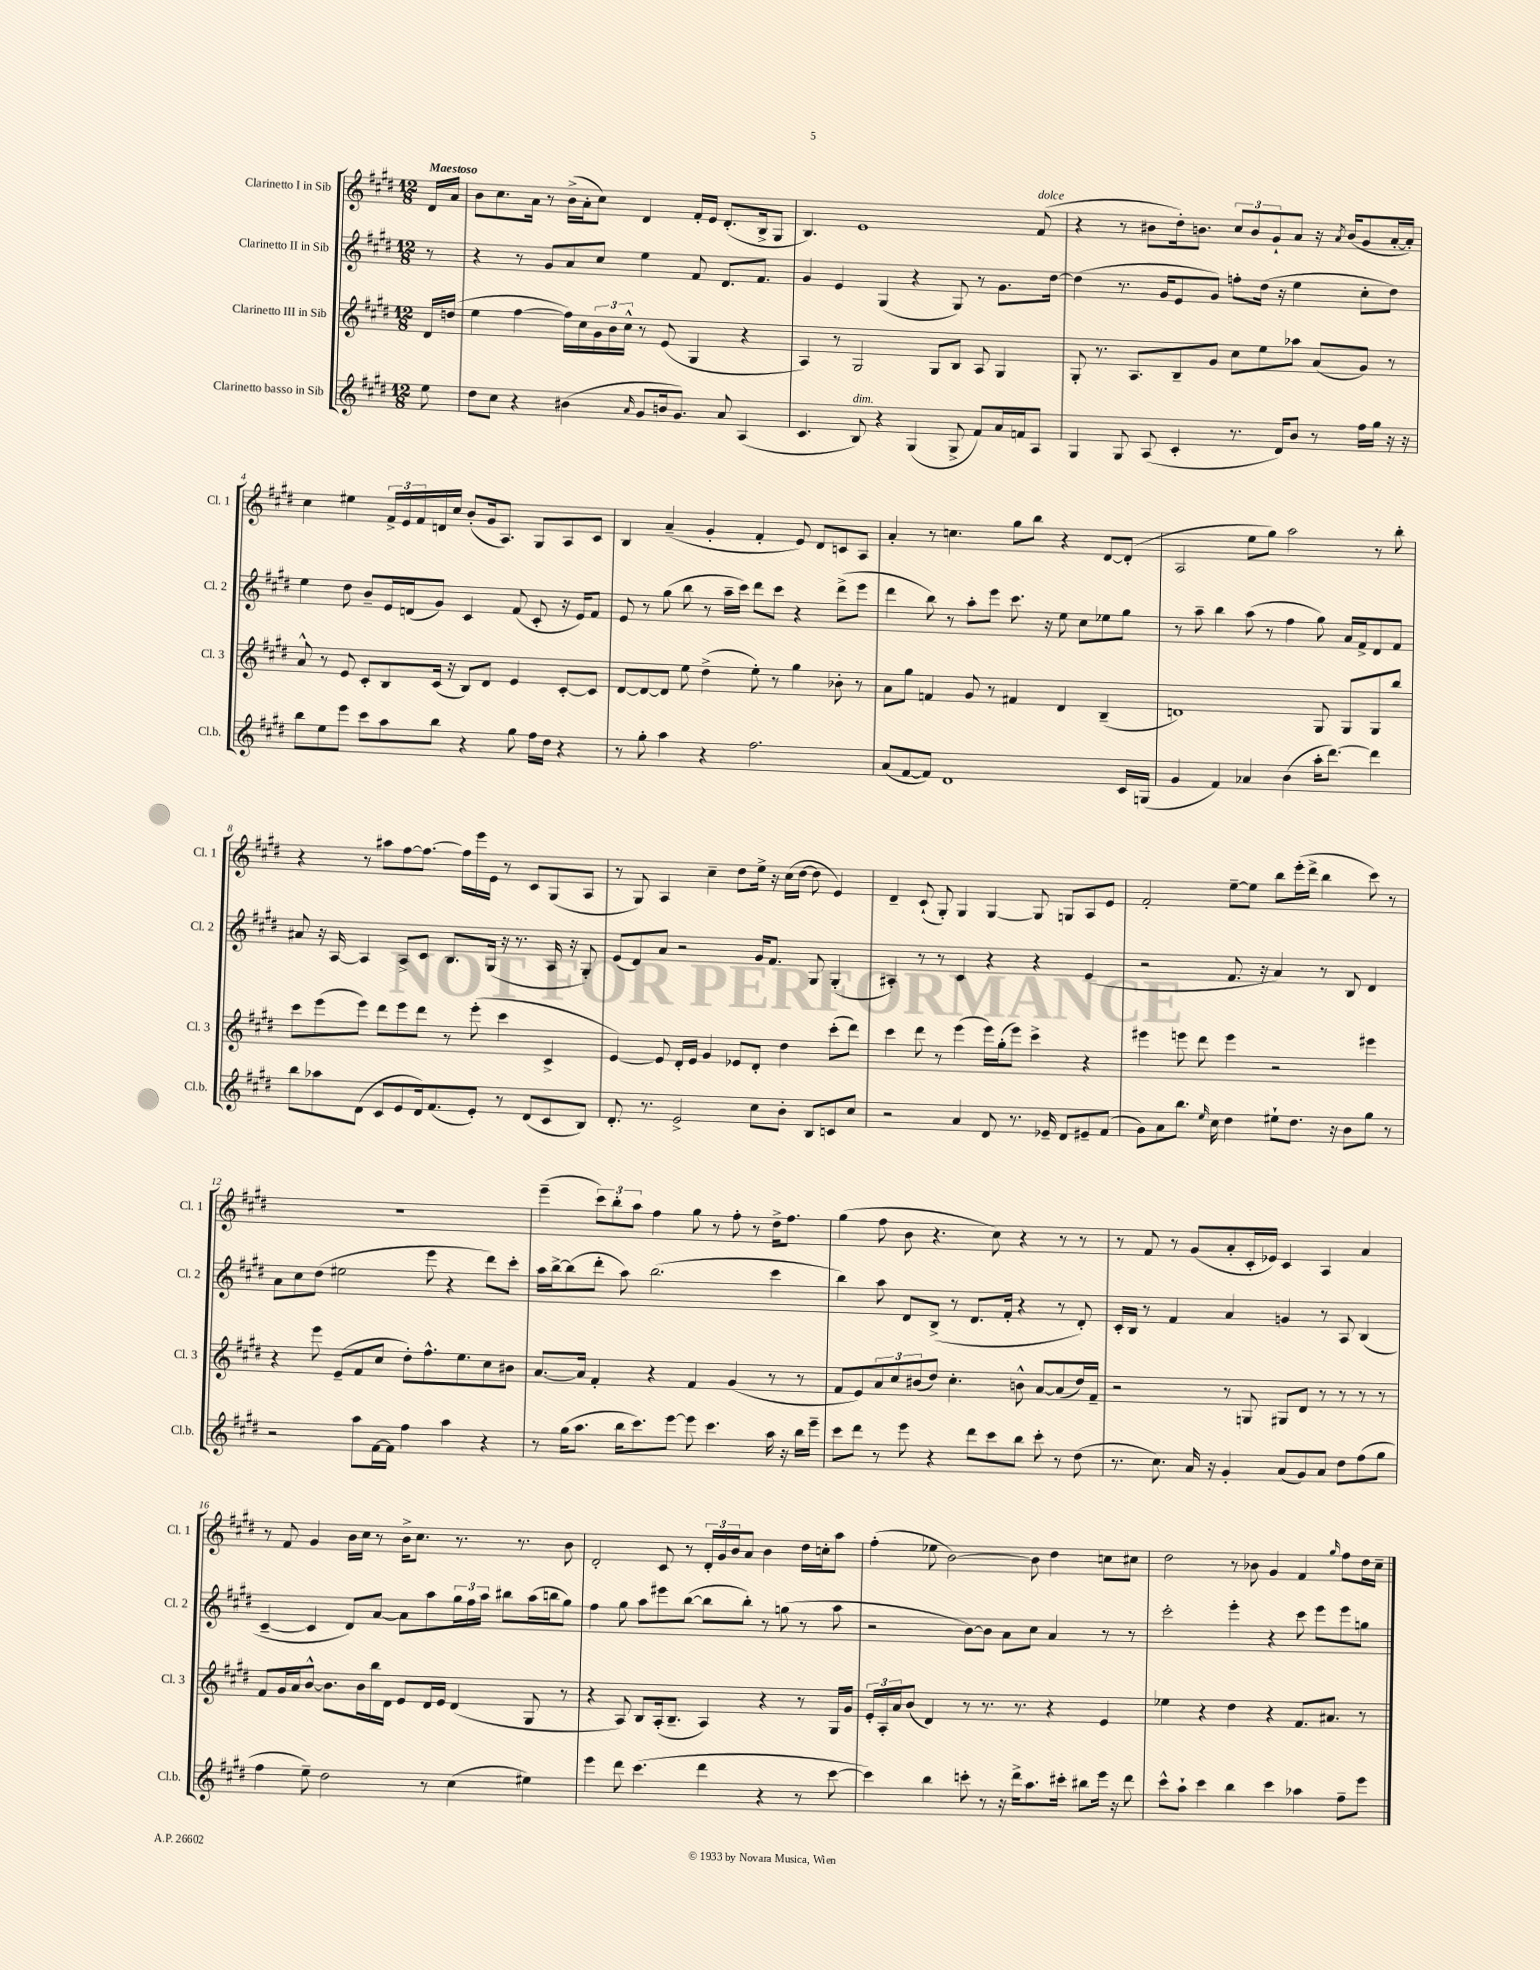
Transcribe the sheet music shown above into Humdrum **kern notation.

**kern	**kern	**kern	**kern
*part4	*part3	*part2	*part1
*staff4	*staff3	*staff2	*staff1
*I"Clarinetto basso in Sib	*I"Clarinetto III in Sib	*I"Clarinetto II in Sib	*I"Clarinetto I in Sib
*I'Cl.b.	*I'Cl. 3	*I'Cl. 2	*I'Cl. 1
*clefG2	*clefG2	*clefG2	*clefG2
*k[f#c#g#d#]	*k[f#c#g#d#]	*k[f#c#g#d#]	*k[f#c#g#d#]
*M12/8	*M12/8	*M12/8	*M12/8
=	=	=	=
!	!	!	!LO:TX:a:B:t=Maestoso
8ee\	16d#/LL	8r	16d#/LL
.	(16ddn/JJ	.	16a/JJ
=1	=1	=1	=1
8dd#\L	4ee\	4r	8b\L
8cc#\J	.	.	8.cc#\
4r	[4ff#\	8r	.
.	.	.	16a\Jk
.	.	8g#/L	8r
(4b#X\	16ff#\LL])	8a/	(16b^\LL
.	16cc#\	.	16a'\J
.	24g#\	8cc#/J	8cc#\J)
.	24b\	.	.
.	24cc#^^\JJ	.	.
16qqa/	.	.	.
8g#/L	8r	4ee\	4d#/
16bn/k	(8e/	.	.
8.g#/J)	.	.	.
.	4G#/	8f#/	16f#'/LL
.	.	.	16e/JJ
8a/	.	8.d#/L	(8.d#'/L
(4A/	4r	.	.
.	.	8.f#/J	16B^/k
.	.	.	8G#/J
=2	=2	=2	=2
4.c#/	4A/)	4g#/	4.B/)
.	8r	4e/	.
!LO:TX:a:i:t=dim.	!	!	!
8B/)	2G#/	.	1e
4r	.	(4G#/	.
(4G#/	.	4r	.
.	8G#/L	.	.
8G#^/	8B/J	8G#/)	.
8f#/L)	8A/	8r	.
16a/L	4G#/	8.g#\L	.
16fn/J	.	.	.
!	!	!	!LO:TX:a:i:t=dolce
8A/J	.	.	(8f#/
.	.	[16dd#\Jk	.
=3	=3	=3	=3
4G#/	8G#'/	(4dd#\]	4r
.	8.r	.	.
8G#/	.	8.r	8r
.	8.A/L	.	.
(8A/	.	.	8b#X\L
.	.	16g#/KL	.
4c#'/	8B~/	8e/	16dd#'\k)
.	.	.	8.bn\J
.	8g#/J	8g#/J)	.
8.r	8cc#\L	8ffn'\L	12cc#/L
.	.	.	12b/
.	8ee\	(16dd#\Jk	.
.	.	.	12g#`/
16d#/KL)	.	16r	.
8b/J	8aa-X\J	4ee\	8a/J
8r	(8a/L	.	16r
.	.	.	8qa/
.	.	.	(16b/KL
16ff#\LL	8g#/J)	8cc#'\L	8g#/
16gg#\JJ	.	.	.
16r	8r	8dd#\J)	[16a'/L
16r	.	.	16a'/JJ])
!!LO:LB:g=z
=4	=4	=4	=4
8bb\L	8a^^/	4ee\	4cc#\
8ee\	8r	.	.
8eee\J	8e/	8dd#\	4ee#X\
8ccc#\L	8c#'/L	8b~/L	.
8aa\	8B/	16e/L	24f#^/LL
.	.	.	24e/
.	.	(16dn/J	.
.	.	.	24f#/
8bb\J	(16c#/Jk	8g#/J)	16dn/
.	16r	.	16cc#/JJ
4r	8B/L)	4c#/	(8b'/L
.	8d#/J	.	16g#/k
.	.	.	8.A/J)
8gg#\	4e/	(8f#/	.
16ff#\LL	.	8c#'/	8G#/L
16dd#\JJ	.	.	.
4r	[8c#'/L	16r	8A/
.	.	16e/KL)	.
.	8c#/J]	8f#/J	8c#/J
=5	=5	=5	=5
8r	[8d#/L	8e/	4B/
8gg#'\	8d#/_	8r	.
4aa\	8d#/J]	(8gg#\	(4a~/
.	8ee\	8bb\	.
4r	(4dd#^\	8r	4g#'/
.	.	16aa~\LL	.
.	.	16ccc#\JJ)	.
2.ff#\	8ee'\)	8ddd#\L	4f#'/
.	8r	8ccc#\J	.
.	4gg#\	4r	8e/)
.	.	.	8d#/L
.	8b-X'\	(8ddd#^\L	8cn/
.	8r	8eee\J	8A/J
=6	=6	=6	=6
(8a/L	8a\L	4ddd#\	4a'/
[8f#/	8gg#\J	.	.
8f#/J])	4fn/	8bb\)	8r
1d#	.	8r	4.ccn\
.	8g#/	8aa'\L	.
.	8r	8eee\J	.
.	4f#X/	8.ccc#\	8gg#\L
.	.	.	8bb\J
.	.	16r	.
.	4d#/	8ee\	4r
.	.	8cc#\L	.
.	(4B~/	8ee-X\	[8d#/L
16c#/LL	.	8gg#\J	(8d#'/J]
(16Gn/JJ	.	.	.
=7	=7	=7	=7
4g#/	1dn)	8r	2A/
.	.	8aa~\	.
4f#/)	.	4bb\	.
4a-X/	.	(8aa\	8ee\L
.	.	8r	8gg#\J)
(4b\	.	4ff#\	2aa\
16aa'\KL	8G#/	8gg#\)	.
[8.ddd#\J)	.	.	.
.	8G#/L	16a/LL	.
.	.	16f#^/J	.
4ddd#\]	8G#/	8d#/	8r
.	8bb/J	8f#/J	8bb'\
!!LO:LB:g=z
=8	=8	=8	=8
8bb\L	8ccc#\L	8a#X/	4r
8aa-X\	(8eee\	16r	.
.	.	[16A/	.
(8d#\J	8eee\J)	4A/]	8r
8c#/L	8ddd#\L	.	8aa#X\L
8e/	8eee\	8A^/L	[8ff#\
16d#/k)	8ddd#\J	8c#/J	8.ff#\J_
(8.f#/	.	.	.
.	8r	8.B/L	.
.	.	.	16ff#\LL]
8e'/J)	(8eee'\	.	16eee\
.	.	(16G#/Jk	16e\JJ
8r	4ccc#\	16r	8r
.	.	8.r	.
(8d#/L	.	.	8c#/L
8c#/	4c#^/	16A/	(8G#/
.	.	16r	.
8B/J)	.	8G#'/)	8A/J
=9	=9	=9	=9
8.d#'/	[4e/)	(8e/L	8r
.	.	8d#/)	8G#/)
8.r	.	.	.
.	8e/]	8a/J	4A/
2e^/	16d#'/LL	2r	.
.	16e/JJ	.	.
.	4g#/	.	4cc#~\
.	8e-X/L	.	8dd#\L
8cc#\L	8d#'/J	16g#/KL	16ee^\Jk
.	.	8.f#/J	16r
8b'\J	4dd#\	.	(16cc#\LL
.	.	.	[16dd#\JJ
8B/L	.	8G#/	8dd#\]
8cn/	(8ccc#'\L	(4G#'/	4e/)
8cc#/J	8ddd#\J)	.	.
=10	=10	=10	=10
2r	4ccc#\	4A#X'/)	4d#~/
.	8ddd#\	8r	(8c#`/
.	8r	8r	8G#'/)
4a/	(4eee\	4c#/	4G#/
8d#/	16eee\LL)	4r	[4G#/
.	(16gg#'\J	.	.
8.r	8eee\J)	.	.
.	4ccc#^\	4r	8G#/]
16e-X~/	.	.	.
8d#/L	.	.	8Gn/L
8e#X~/	4r	(4e/	8A/
(8f#/J	.	.	8e/J
=11	=11	=11	=11
8g#\L)	4eee#X\	2r	2f#'/
8a\	.	.	.
8.bb\J	8eeen\	.	.
.	8ddd#\	.	.
16qqee/	.	.	.
16cc#\	.	.	.
4dd#\	4eee\	8.f#/	[8ee~\L
.	.	.	8ee\J]
.	.	16r	.
8ee#X`\L	2r	4a/)	8bb\L
8.dd#\J	.	.	(16eee'\L
.	.	.	16ddd#^\JJ
.	.	8r	4bb\
16r	.	.	.
8b\L	.	8B/	.
8gg#\J	4eee#X\	4d#/	8ccc#\)
8r	.	.	8r
!!LO:LB:g=z
=12	=12	=12	=12
2r	4r	8a\L	1.r
.	.	8cc#\	.
.	8eee\	(8dd#\J	.
.	(8e~/L	2ee#X\	.
8aa\L	8f#/	.	.
[16f#\L	8cc#/J	.	.
16f#\JJ]	.	.	.
4ff#\	8dd#'\L)	.	.
.	8.ff#^^\	8eee\	.
4aa\	.	4r	.
.	8.ee\	.	.
4r	8cc#\	8ddd#\L)	.
.	8b#X\J	8ccc#'\J	.
=13	=13	=13	=13
8r	[8.a/L	16aa\LL	(4eee~\
.	.	[16bb^\J	.
(16gg#\KL	.	(8bb\]	.
8.aa\J	16a/Jk]	.	.
.	4f#'/	8ddd#'\J	12ccc#\L)
.	.	.	12bb'\
16bb\KL	.	8aa\)	.
.	.	.	12aa\J
8.ccc#\)	.	.	.
.	4r	(2.bb\	4ff#\
[8eee\J	.	.	.
8eee\]	4f#/	.	8gg#\
4.ccc#\	.	.	8r
.	(4g#/	.	8ff#'\
.	.	.	8r
16aa\	8r	4ccc#\	16dd#^\KL
16r	.	.	8.ff#\J
16bb\LL	8r	.	.
16eee~\JJ	.	.	.
=14	=14	=14	=14
8ccc#\L	8f#/L	4bb\)	(4gg#\
8ddd#\J	8e/)	.	.
8r	12a/	8aa\	8ff#\
.	12cc#/	.	.
8eee\	.	8d#/L	8b\
.	(12b#X/	.	.
4r	8dd#/J)	(8B^/J	4.r
.	4.cc#'\	8r	.
8ddd#\L	.	8.d#/L	.
8ccc#\	.	.	8cc#\)
.	.	16f#'/Jk	.
8bb\J	8bn^^\	4r	4r
8ccc#'\	[8a/L	.	.
8r	(8a/]	8r	8r
(8dd#\	16dd#/L)	8d#'/)	8r
.	16f#~/JJ	.	.
=15	=15	=15	=15
8.r	2r	16c#'/LL	8r
.	.	16B/JJ	.
.	.	8r	8f#/
8.cc#\)	.	.	.
.	.	4f#/	8r
16a/	.	.	(8g#/L
16r	.	.	.
4g#'/	8r	4a/	8a'/
.	8Gn/	.	16c#'/L
.	.	.	16e-X/JJ)
(8a/L	8G#X/L	4gn/	4c#/
8g#/)	8d#/J	.	.
8a/J	8r	8r	4A/
8dd#\L	8r	8A/	.
(8ff#\	8r	(4B/	4a/
8gg#\J	8r	.	.
!!LO:LB:g=z
=16	=16	=16	=16
4ff#\	8f#/L	[4c#~/	8r
.	16g#/L	.	8f#/
.	16a/J	.	.
8ee~\)	[8b^^/J	4c#/]	4g#/
2dd#\	8.b\L]	.	.
.	.	8d#/L)	16b\LL
.	16b\L	.	16cc#\JJ
.	16bb\	[8a/J	8r
.	16d#\JJ	.	.
.	8e/L	8a\L]	16b^\KL
.	.	.	8.cc#\J
8r	16d#/L	8aa\	.
.	16e/JJ	.	.
(4cc#\	(4d#/	24gg#\L	8.r
.	.	24ff#\	.
.	.	24aa\JJ	.
.	.	8bb#X\L	.
.	.	.	8.r
4ee#X\)	8G#/	(16aa\L	.
.	.	16bbn\J	.
.	8r	8gg#\J)	8b\
=17	=17	=17	=17
4eee\	4r	4ff#\	2d#'/
8ddd#\	8A/)	8gg#\	.
(4.ccc#\	8B/L	8aa\L	.
.	(16A'/k	8eee#X\	8c#/
.	8.B~/J	.	.
.	.	([8bb\J	8r
4ddd#\	4A/)	8bb\L]	24d#'/LL
.	.	.	24g#/
.	.	.	24b/J
.	.	8bb'\J)	8a/J
4r	4r	8r	4b\
.	.	(8ggn\	.
8r	8r	8r	16dd#\LL
.	.	.	16ccn'\J
[8ccc#\	16G#/LL	8aa\	8aa\J
.	16g#/JJ	.	.
=18	=18	=18	=18
4ccc#\])	24e'/LL	2r	(4ff#'\
.	24A'/	.	.
.	24a/J	.	.
.	(8b/J	.	.
4bb\	4d#/)	.	8ee-X\
.	.	.	[2b\)
8cccn'\	8r	[8b\L)	.
8r	8.r	8b\J]	.
16r	.	8a\L	.
16ddd#^\KL	8.r	.	.
8.aa\	.	8cc#\J	8b\]
.	4r	4a/	4dd#\
16ccc#X'\Jk	.	.	.
8bb#X\L	.	.	.
16eee\Jk	4e/	8r	8ccn\L
16r	.	.	.
8ddd#\	.	8r	8cc#X\J
=19	=19	=19	=19
8ccc#^^\L	4ee-X\	2ccc#'\	2dd#\
8aa`\J	.	.	.
4ccc#\	4r	.	.
4bb\	4dd#\	4eee'\	8r
.	.	.	8b-X\
4ccc#\	4r	4r	4g#/
4aa-X\	8.f#/L	8ccc#\	4f#/
.	.	8eee\L	.
.	8.a#X/J	.	.
.	.	.	16qqgg#/
8ff#~\L	.	8eee\	8ff#\L
8eee\J	8r	8ggn\J	16dd#\L
.	.	.	16cc#~\JJ
==	==	==	==
*-	*-	*-	*-
